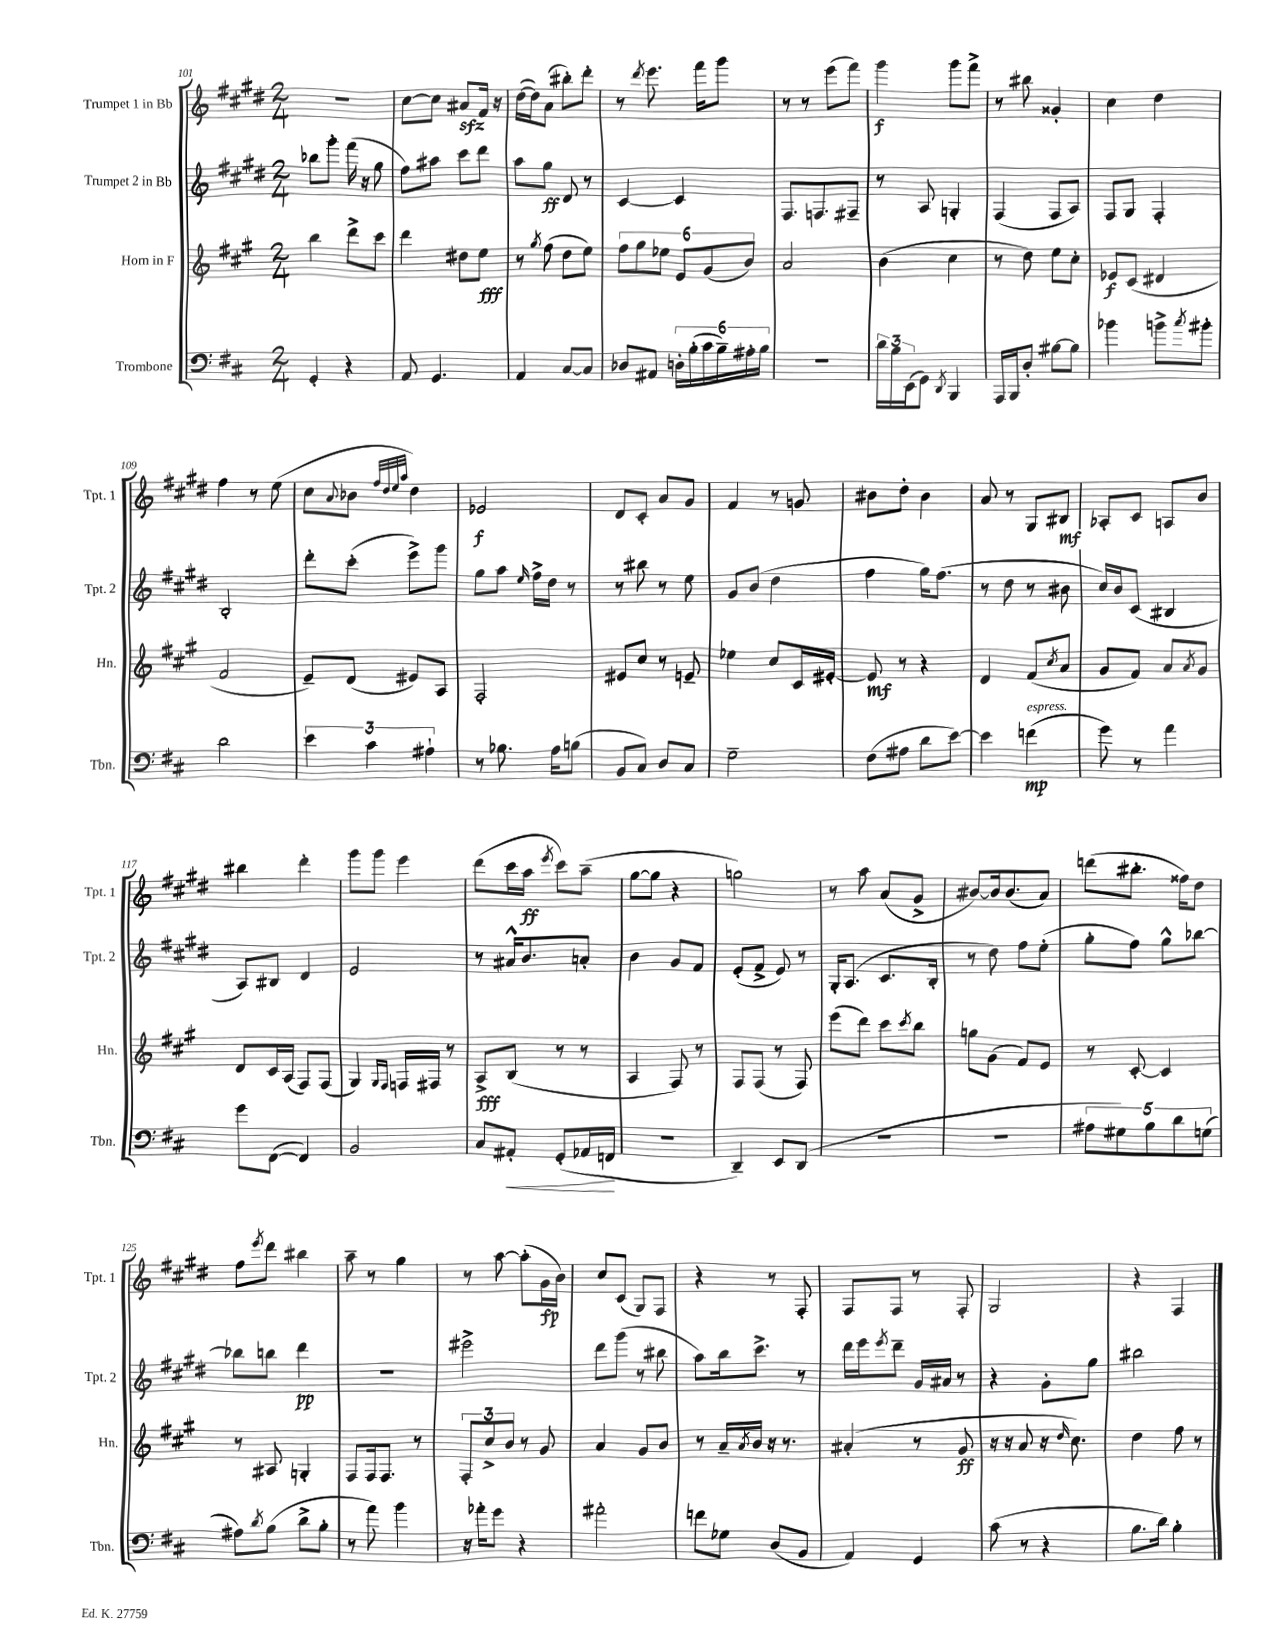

**kern	**kern	**kern	**kern
*staff4	*staff3	*staff2	*staff1
*clefF4	*clefG2	*clefG2	*clefG2
*k[f#c#]	*k[f#c#g#]	*k[f#c#g#d#]	*k[f#c#g#d#]
*M2/4	*M2/4	*M2/4	*M2/4
4GG'	4bb	8bb-	2r
.	.	8ggg#'	.
4r	8ddd^	(16fff#	.
.	.	16r	.
.	8ccc#	8gg#	.
=	=	=	=
8AA	4ddd	8ff#)	[8cc#
4.GG	.	8aa#	8cc#]
.	8dd#	8ccc#	8a#
.	8ee	8ddd#	16f#
.	.	.	16r
=	=	=	=
4AA	8r	8aa	([16dd#
.	.	.	16dd#])
.	8qgg#	.	.
.	(8ff#	8gg#	(8a
[8C#	8dd	8d#	8bb#')
8C#]	8ee)	8r	8ddd#'
=	=	=	=
8D-	12ff#	[4c#	8r
.	12gg#	.	.
.	.	.	8qddd#
8AA#	.	.	8.eee
.	12ee-	.	.
24D'	12e	4c#]	.
(24B'	.	.	.
.	.	.	16fff#
24c#	(12g#	.	.
24B~)	.	.	8ggg#
24A#'	12b)	.	.
24B	.	.	.
=	=	=	=
2r	2a	8.F#	8r
.	.	.	8r
.	.	8.F	.
.	.	.	(8eee
.	.	8F#~	8fff#)
=	=	=	=
24d	(4b	8r	4ggg#
24B	.	.	.
(24EE	.	.	.
8GG)	.	8A	.
8qDD	.	.	.
4BBB	4cc#	4G'	8ggg#
.	.	.	8fff#^
=	=	=	=
16AAA	8r	(4F#	8r
16BBB	.	.	.
8D'	8dd)	.	8bb#
[8B#	8ee	8F#	4g##'
8B#]	8cc#'	8A)	.
=	=	=	=
4b-	8e-	8F#	4cc#
.	(8c#	8G#	.
8b^	4d#	4F#'	4dd#
8qcc#	.	.	.
8b#'	.	.	.
=	=	=	=
2d	2f#	2B'	4ff#
.	.	.	8r
.	.	.	(8ee
=	=	=	=
6e	8e~)	8ddd#'	8cc#
.	.	.	8qqa
.	(8d	(8ccc#'	8b-
6c#	.	.	.
.	.	.	32qqff#
.	.	.	32qqdd#
.	.	.	32qqee
.	.	.	32qqaa
.	8e#)	8eee^)	4dd#)
6A#`	.	.	.
.	8A	8ggg#	.
=	=	=	=
8r	2F#'	8gg#	2e-
8.B-	.	8aa	.
.	.	16qqee	.
.	.	16ff#^	.
16A	.	16dd#	.
(8B	.	8r	.
=	=	=	=
8BB	8e#	8r	8d#
8C#)	8cc#	8bb#	8c#'
8D	8r	8r	8a
8C#	8e~	8ee	8g#
=	=	=	=
2G~	4ee-	8g#	4f#
.	.	(8b	.
.	8cc#	4dd#	8r
.	16c#	.	8g
.	[16e#'	.	.
=	=	=	=
(8F#	8e#]	4ff#	8b#
8A#	8r	.	8dd#'
8d	4r	16gg#)	4b#
.	.	(8.ff#	.
[8e)	.	.	.
=	=	=	=
4e]	4d	8r	8a
.	.	8dd#	8r
(4f	(8f#	8r	8G#
.	8qcc#	.	.
.	8a	8b#	8B#
=	=	=	=
8g)	8g#	16cc#)	8A-'
.	.	16b	.
8r	8f#)	(8c#	8c#
4a	8a	4B#	8A
.	8qa	.	.
.	8g#	.	8b
=	=	=	=
8g	8d	8A)	4bb#
([8FF#	16c#	8B#	.
.	(16A	.	.
4FF#])	8F#)	4d#	4ddd#'
.	(8F#	.	.
=	=	=	=
2BB	4G#)	2e	8ggg#
.	.	.	8ggg#
.	16qqG#	.	.
.	16qqF#	.	.
.	16F	.	4eee
.	16F#	.	.
.	8r	.	.
=	=	=	=
8C#	8A^	8r	(8ddd#
8AA#'	(8B	16a#^^	16ccc#
.	.	8.b	16aa
.	.	.	8qeee
(8GG'	8r	.	8ccc#)
16AA-	8r	8a'	(8aa~
16FF	.	.	.
=	=	=	=
2r	4A	4b	[8gg#
.	.	.	8gg#]
.	8F#)	8g#	4r
.	8r	8f#	.
=	=	=	=
4DD~)	8F#	(8e'	2gg)
.	(8F#	8f#^	.
8EE	8r	8e)	.
(8DD	8F#)	8r	.
=	=	=	=
2r	(8eee	16G#'	8r
.	.	(8.A	.
.	8ddd)	.	8aa
.	8ccc#	8.c#	(8a
.	8qccc#	.	.
.	8bb	.	8g#^
.	.	16B'	.
=	=	=	=
2r	8gg	8r	[8b#)
.	(8g#	8dd#)	16b#]
.	.	.	(8.b#
.	8f#)	8ff#	.
.	8e	(8ee'	8a)
=	=	=	=
10A#	8r	8gg#'	(8ddd
10G#)	.	.	.
.	[8c#'	8ff#)	8.bb#'
10B	.	.	.
.	4c#]	8gg#^^	.
10d	.	.	.
.	.	.	16ff##)
.	.	[8bb-	8dd#
(10G	.	.	.
=	=	=	=
8A#)	8r	8bb-]	8ff#
8qd	.	.	8qeee
(8B	8A#	8bb	8ddd#
8d^	4G'	4ddd#	4bb#
8B'	.	.	.
=	=	=	=
8r	8F#	2r	8aa~
8a)	16F#	.	8r
.	8.F#	.	.
4b	.	.	4gg#
.	8r	.	.
=	=	=	=
16r	12F#'	2eee#^	8r
16a-'	.	.	.
.	12cc#^	.	.
8g	.	.	[8aa
.	12b	.	.
4r	8r	.	(8aa']
.	8g#	.	16g#
.	.	.	16b)
=	=	=	=
2a#'	4a	8ddd#	8cc#
.	.	(8ggg#	(8c#
.	8g#	8r	8G#)
.	8b	8bb#	8F#
=	=	=	=
8f	8r	8aa)	4r
8G-	16a~	16bb	.
.	8qa	.	.
.	16b	8.ccc#^	.
(8D	16r	.	8r
.	8.r	.	.
8BB	.	8r	8F#'
=	=	=	=
4AA)	(4a#'	16ddd#	8F#
.	.	16eee	.
.	.	8qeee	.
.	.	8ddd#~	8F#
4GG	8r	16g#	8r
.	.	16a#	.
.	8g#	8r	8F#'
=	=	=	=
(8c#	16r	4r	2G#
.	16r	.	.
8r	8a	.	.
4r	16r	8g#'	.
.	16qqdd	.	.
.	8.cc#)	.	.
.	.	8gg#	.
=	=	=	=
8.B	4dd	2bb#	4r
16d)	.	.	.
4B'	8ff#	.	4F#
.	8r	.	.
==	==	==	==
*-	*-	*-	*-
